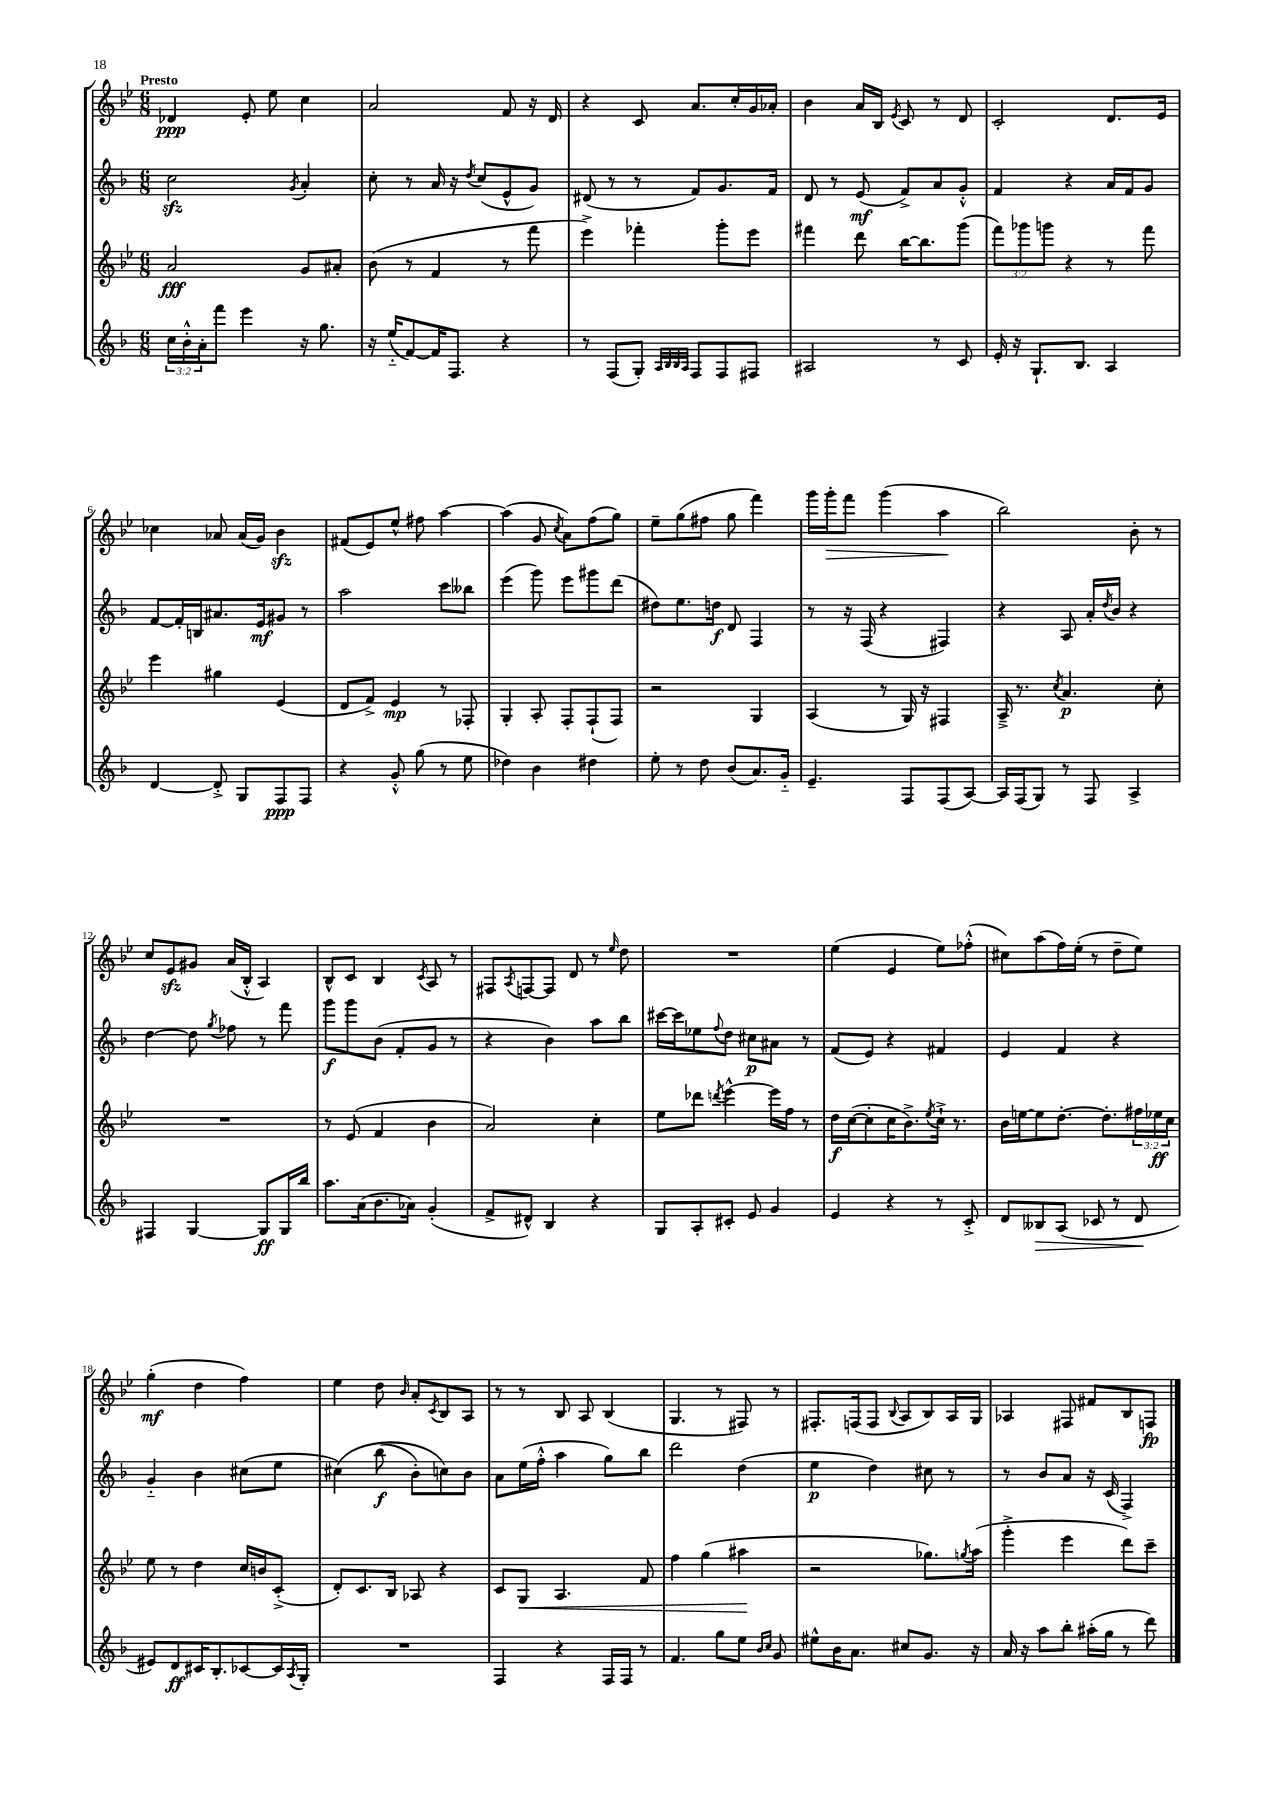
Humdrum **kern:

**kern	**kern	**kern	**kern
*staff4	*staff3	*staff2	*staff1
*clefG2	*clefG2	*clefG2	*clefG2
*k[b-]	*k[b-e-]	*k[b-]	*k[b-e-]
*M6/8	*M6/8	*M6/8	*M6/8
24cc	2a	2cc	4d-
24b-'^^	.	.	.
24a'	.	.	.
8fff	.	.	.
4eee	.	.	8e-'
.	.	.	8ee-
.	.	8qg	.
16r	8g	4a'	4cc
8.gg	.	.	.
.	8a#'	.	.
=	=	=	=
16r	(8b-	8cc'	2a
(16ee'~	.	.	.
[8f)	8r	8r	.
16f]	4f	16a	.
8.F	.	16r	.
.	.	8qdd	.
.	.	(8cc	.
4r	8r	8e^^	8f
.	8fff	8g)	16r
.	.	.	16d
=	=	=	=
8r	4eee-^)	(8d#	4r
(8F	.	8r	.
8G')	4fff-'	8r	8c
32qqA	.	.	.
32qqB-	.	.	.
32qqB-	.	.	.
32qqA	.	.	.
8F	.	8f)	8.a
8F	8ggg'	8.g	.
.	.	.	16cc'
8F#	8eee-	.	16g
.	.	16f	16a-'
=	=	=	=
2A#	4fff#	8d	4b-
.	.	8r	.
.	8ddd	(8e	16a
.	.	.	16B-
.	.	.	8qe-
.	[16bb-	8f^)	8c
.	8.bb-]	.	.
8r	.	8a	8r
8c	(8ggg	8g'^^	8d
=	=	=	=
16e'	12fff)	4f	2c'
16r	.	.	.
.	12ggg-	.	.
8.G`	.	.	.
.	12ggg	.	.
.	4r	4r	.
8.B-	.	.	.
4A	8r	16a	8.d
.	.	16f	.
.	8fff	8g	.
.	.	.	16e-
=	=	=	=
[4d	4eee-	[8f	4cc-
.	.	16f']	.
.	.	16B	.
8d'^]	4gg#	8.a#	8a-
8G	.	.	(16a-
.	.	16e	16g)
8F	(4e-	8g#	4b-
8F	.	8r	.
=	=	=	=
4r	8d	2aa	(8f#
.	8f^)	.	8e-)
8g'^^	4e-	.	8ee-^^
(8gg	.	.	8ff#
8r	8r	8ccc	[4aa
8ee	8F-'	8bb--	.
=	=	=	=
4dd-)	4G'	(4eee	(4aa]
4b-	8A'	8ggg)	8g
.	.	.	8qcc
.	8F'	8eee	8a)
4dd#	(8F`	8ggg#	(8ff
.	8F)	(8ddd	8gg)
=	=	=	=
8ee'	2r	8dd#)	8ee-~
8r	.	8.ee	(8gg
8dd	.	.	8ff#
.	.	16dd	.
(8b-	.	8d	8gg
8.a)	4G	4F	4fff)
16g'~	.	.	.
=	=	=	=
4.e~	(4A	8r	16ggg
.	.	.	16ggg'
.	.	16r	8fff
.	.	(16F	.
.	8r	4r	(4ggg
8F	16G)	.	.
.	16r	.	.
(8F	4F#	4F#)	4aa
[8A)	.	.	.
=	=	=	=
16A]	16A~^	4r	2bb-)
(16F	8.r	.	.
8G)	.	.	.
.	8qcc	.	.
8r	4.a	8A	.
8F	.	16a'	.
.	.	8qdd	.
.	.	16b-	.
4A^	.	4r	8b-'
.	8cc'	.	8r
=	=	=	=
4F#	2.r	[4dd	8cc
.	.	.	8e-
[4G	.	8dd]	8g#
.	.	8qgg	.
.	.	8ff-	(16a
.	.	.	16B-'^^
8G]	.	8r	4A)
16G	.	8fff	.
16bb-	.	.	.
=	=	=	=
8.aa	8r	8ggg	8B-^^
.	(8e-	8ggg	8c
(16a	.	.	.
8.b-	4f	(8b-	4B-
.	.	8f'	.
16a-)	.	.	.
.	.	.	8qc
(4g'	4b-	8g	8A
.	.	8r	8r
=	=	=	=
8f^	2a)	4r	8F#
.	.	.	8qA
8d#^^)	.	.	[8F
4B-	.	4b-)	8F]
.	.	.	8d
4r	4cc'	8aa	8r
.	.	.	16qqee-
.	.	8bb-	8dd
=	=	=	=
8G	8ee-	[16ccc#	2.r
.	.	16ccc#]	.
8A'	8ddd-	8ee-	.
.	8qddd	8qqff	.
8c#'	[4eee-^^	8dd	.
8e	.	8cc#	.
4g	16eee-]	8a#	.
.	16ff	.	.
.	8r	8r	.
=	=	=	=
4e	16dd	(8f	(4ee-
.	([16cc	.	.
.	8cc']	8e)	.
4r	16cc	4r	4e-
.	8.b-^)	.	.
.	8qee-	.	.
8r	16cc`^	4f#	8ee-)
.	8.r	.	.
8c'^	.	.	(8ff-'^^
=	=	=	=
8d	16b-	4e	8cc#)
.	[16ee	.	.
8B--	8ee]	.	(8aa
(8A	[8.dd'	4f	16ff)
.	.	.	(16ee-'
8c-	.	.	8r
.	8.dd']	.	.
8r	.	4r	8dd~
8d	24ff#	.	8ee-)
.	24ee-	.	.
.	24cc	.	.
=	=	=	=
8e#)	8ee-	4g'~	(4gg'
8d	8r	.	.
16c#	4dd	4b-	4dd
8.B-'	.	.	.
[8c-	16cc	(8cc#	4ff)
.	16b	.	.
16c-]	(8c'^	8ee	.
8qA	.	.	.
16G'	.	.	.
=	=	=	=
2.r	8d')	&(4cc#)	4ee-
.	8.c	.	.
.	.	(8bb-	8dd
.	16B-	.	.
.	.	.	16qqb-
.	8A-	8b-')	8a'
.	.	.	8qc
.	4r	8cc&)	8B-
.	.	8b-	8A
=	=	=	=
4F	8c	8a	8r
.	8G	(16ee	8r
.	.	16ff'^^	.
4r	4.A	4aa	8B-
.	.	.	8A
16F	.	8gg)	(4B-
16F	.	.	.
8r	8f	8bb-	.
=	=	=	=
4.f	4ff	2ddd	4.G
.	(4gg	.	.
8gg	.	.	8r
8ee	4aa#	(4dd	8F#)
16qqb-	.	.	.
16qqcc	.	.	.
8g	.	.	8r
=	=	=	=
8ee#^^	2r	4ee	8.F#'
16b-	.	.	.
8.a	.	.	(16F
.	.	4dd)	8F
.	.	.	8qqB-
8cc#	.	.	8A
8.g	8.gg-)	8cc#	8B-)
.	.	8r	16A
.	8qgg	.	.
16r	(16aa	.	16G
=	=	=	=
16a	4ggg'^	8r	4A-
16r	.	.	.
8aa	.	8b-	.
8bb-'	4eee-	8a	8F#
(16aa#'	.	16r	8f#
16gg	.	(16c	.
8r	8ddd)	4F^)	8B-
8ddd)	8ccc~	.	8F
==	==	==	==
*-	*-	*-	*-
